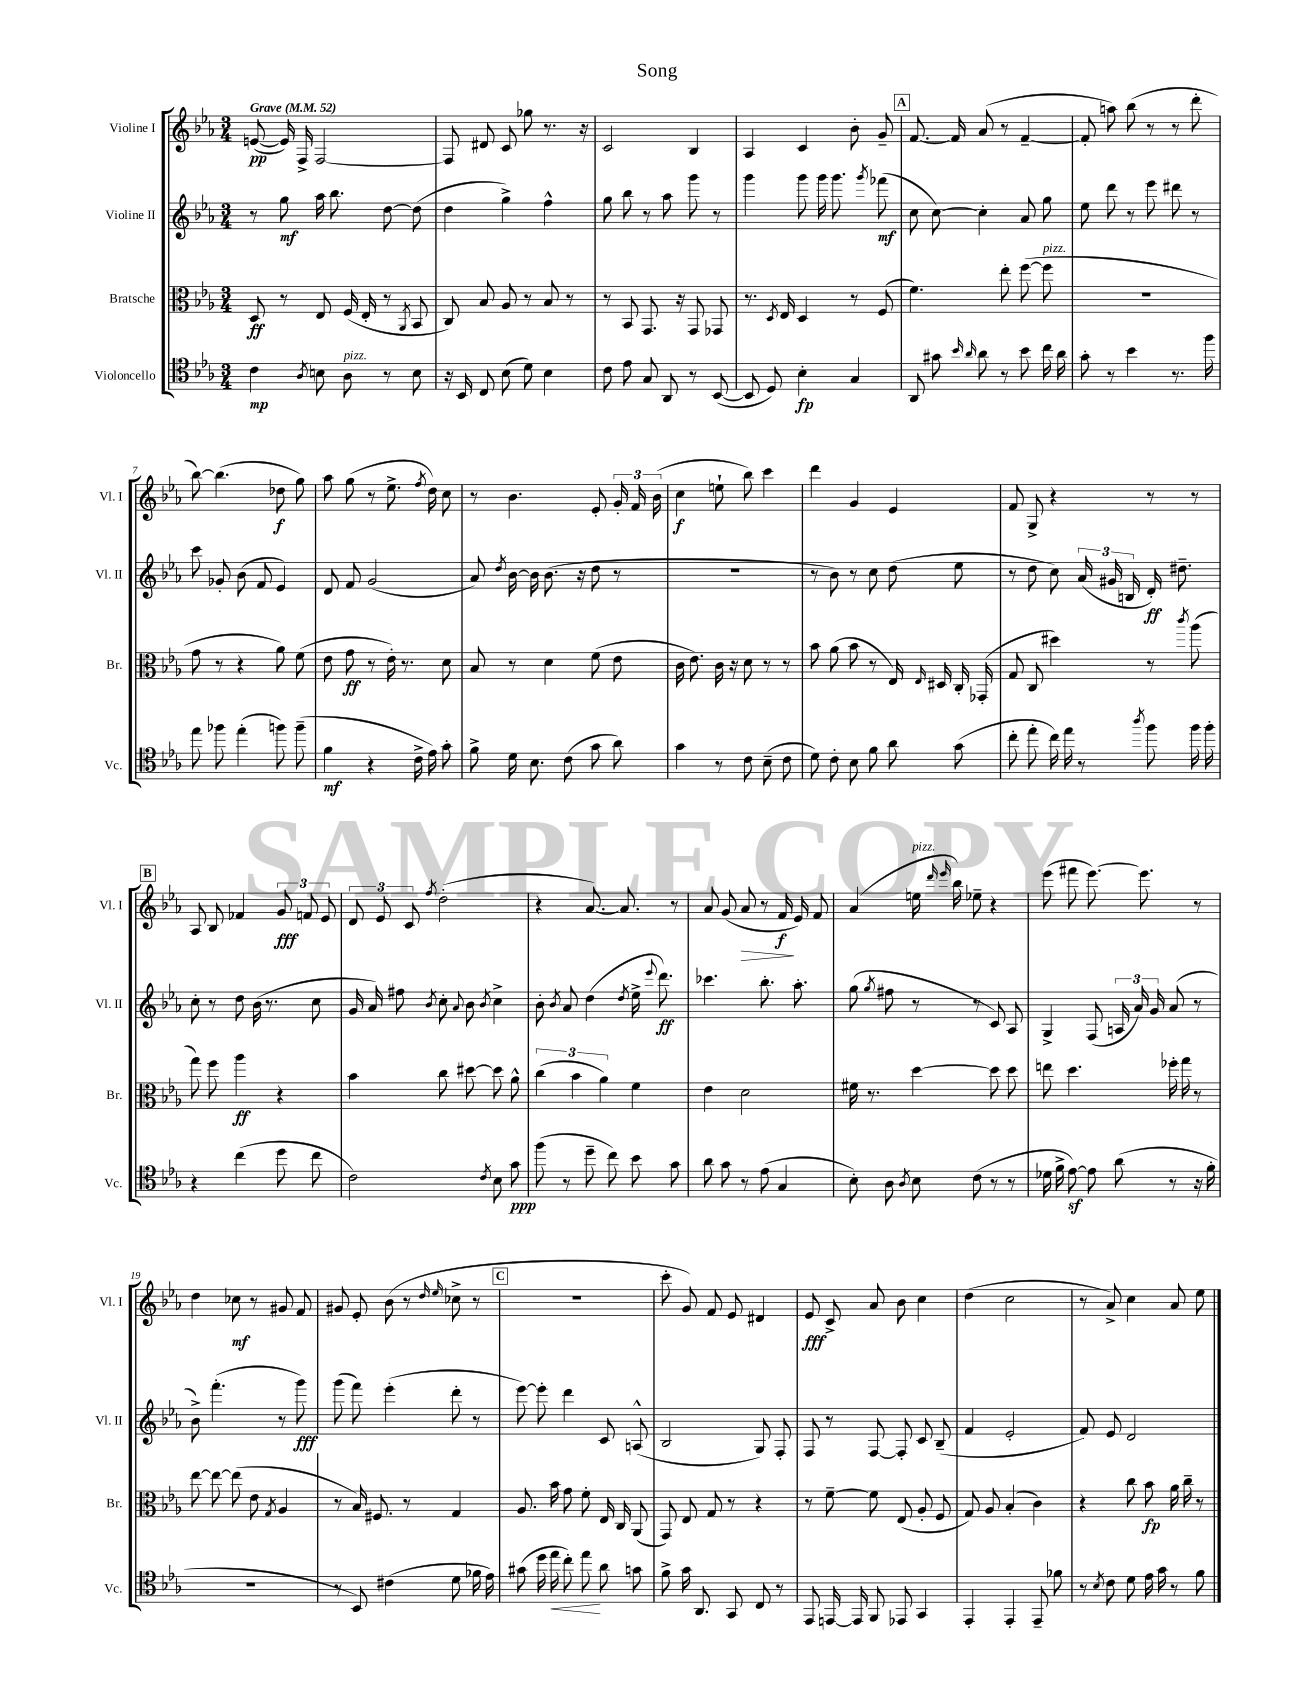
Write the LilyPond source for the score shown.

\header { title = "Song" }
<<
\new StaffGroup <<
\new Staff = "s0" \with { instrumentName = "Violine I" shortInstrumentName = "Vl. I" } {
    \clef treble \key ees \major \numericTimeSignature \time 3/4 \tempo "Grave" 4 = 52
    \autoBeamOff e'8~\pp( e'16) f16-> f2~ |
    f8 dis'8 c'8 ges''8 r8. r16 |
    c'2 bes4 |
    aes4 c'4 bes'8-. g'8-- |
    \mark \markup { \box "A" } f'8.~ f'16 aes'8( r8 f'4~-- |
    f'8-. a''8) bes''8( r8 r8 d'''8-. |
    bes''8~) bes''4.( des''8\f g''8) |
    aes''8 g''8( r8 ees''8.-> \acciaccatura { f''8 } d''16) c''8 |
    r8 bes'4. ees'8-. \tuplet 3/2 { g'16-. f'16 bes'16( } |
    c''4\f e''8-! bes''8) c'''4 |
    d'''4 g'4 ees'4 |
    f'8 g8-> r4 r8 r8 |
    \mark \markup { \box "B" } aes8 bes8 fes'4 \tuplet 3/2 { g'8\fff f'8 ees'8 } |
    \tuplet 3/2 { d'8 ees'8 c'8 } \acciaccatura { f''8 } d''2-.( |
    r4 aes'8.~) aes'8. r8 |
    aes'8 g'8( aes'8\> r8 f'16\f\! ees'16) f'8 |
    aes'4( e''16^\markup { \italic "pizz." } \grace { d'''16 ees'''16 } bes''16) ees''8-- r4 |
    ees'''8( fis'''8 ees'''8.~) ees'''8. r8 |
    d''4 ces''8\mf r8 gis'8 f'8 |
    gis'8 ees'8-. bes'8( r8 \grace { d''16 ees''16 } ces''8-> r8 |
    \mark \markup { \box "C" } R2. |
    c'''8-. g'8) f'8 ees'8 dis'4 |
    ees'8\fff c'8-> aes'8 bes'8 c''4 |
    d''4( c''2 |
    r8 aes'8->) c''4 aes'8 ees''8 \bar "|." |
}
\new Staff = "s1" \with { instrumentName = "Violine II" shortInstrumentName = "Vl. II" } {
    \clef treble \key ees \major \numericTimeSignature \time 3/4
    \autoBeamOff r8 g''8\mf aes''16 bes''8. d''8~ d''8( |
    d''4 g''4->) f''4-^ |
    g''8 bes''8 r8 aes''8 g'''8 r8 |
    g'''4 g'''8 g'''16 g'''8. \acciaccatura { g'''8 } fes'''8\mf( |
    \mark \markup { \box "A" } c''8 c''8~) c''4-. aes'8 g''8 |
    ees''8 d'''8 r8 ees'''8 dis'''8 r8 |
    c'''8 ges'8-. bes'8( f'8 ees'4) |
    d'8 f'8 g'2( |
    aes'8) \acciaccatura { d''8 } bes'16~ bes'16 bes'8.( r16 d''8 r8 |
    R2. |
    r8 bes'8) r8 c''8 d''8( ees''8 |
    r8 d''8 c''8) \tuplet 3/2 { aes'16( gis'16 b16 } d'16-.\ff) dis''8.-- |
    \mark \markup { \box "B" } c''8-. r8 d''8 bes'16( r8. c''8 |
    g'16 aes'16) fis''8 \acciaccatura { bes'8 } c''8-. \appoggiatura { aes'8 } bes'8 \acciaccatura { bes'8 } c''4-> |
    bes'8-. \acciaccatura { bes'8 } aes'8 d''4( \acciaccatura { d''8 } ees''16-> \appoggiatura { ees'''8 } d'''8.\ff) |
    ces'''4. bes''8.-. aes''8.-. |
    g''8( \acciaccatura { g''8 } fis''8 r8 r8 c'8) aes8 |
    g4-> f8( \tuplet 3/2 { a16 aes'16) g'16 } aes'8( r8 |
    bes'8->) f'''4.-.( r8 g'''8\fff) |
    g'''8( f'''8) ees'''4-.( d'''8-. r8 |
    \mark \markup { \box "C" } ees'''8~) ees'''8-. d'''4 c'8 a8-^( |
    bes2 g8) f8-. |
    f8 r8 f8~ f8-. c'8 bes8--( |
    f'4 ees'2-. |
    f'8) ees'8 d'2 \bar "|." |
}
\new Staff = "s2" \with { instrumentName = "Bratsche" shortInstrumentName = "Br." } {
    \clef alto \key ees \major \numericTimeSignature \time 3/4
    \autoBeamOff d8\ff r8 ees8 f16( ees16-. r8 \acciaccatura { aes,8 } bes,8 |
    c8) bes8 aes8 r8 bes8 r8 |
    r8 bes,8 g,8. r16 g,8 ges,8 |
    r8. \acciaccatura { d8 } ees16 d4 r8 f8( |
    \mark \markup { \box "A" } f'4.) ees''8-. f''8~( f''8^\markup { \italic "pizz." } |
    R2. |
    g'8 r8 r4 aes'8) f'8( |
    ees'8 g'8\ff r8 ees'16-.) r8. d'8 |
    bes8 r8 d'4 f'8( ees'8 |
    c'16 ees'8.) c'16 r16 d'8 r8 r8 |
    bes'8 aes'8( bes'8 r8 ees16) \grace { ees16 } dis16 c16-. ges,16-.( |
    g8 c8 dis''4) r8 \acciaccatura { c'''8 } aes''8( |
    \mark \markup { \box "B" } g''8) f''8 aes''4\ff r4 |
    bes'4 c''8 dis''8~ dis''8 aes'8-^ |
    \tuplet 3/2 { c''4( bes'4 aes'4) } f'4 |
    ees'4 d'2 |
    fis'16 r8. d''4~ d''8 d''8 |
    e''8 d''4. fes''16-. g''16 r8 |
    ees''8~ ees''8~ ees''8( ees'8 \acciaccatura { g8 } aes4 |
    r8 bes16) fis8. r8 g4 |
    \mark \markup { \box "C" } aes8. bes'16 g'8 f'8-. ees16 c16 aes,8( |
    g,8) ees8 g8 r8 r4 |
    r8 f'8~-- f'8 ees8( aes8-. f8 |
    g8) aes8 bes4-.( c'4) |
    r4 c''8 bes'8\fp aes'16 c''16-- r8 \bar "|." |
}
\new Staff = "s3" \with { instrumentName = "Violoncello" shortInstrumentName = "Vc." } {
    \clef tenor \key ees \major \numericTimeSignature \time 3/4
    \autoBeamOff c'4\mp \acciaccatura { aes8 } b8 aes8^\markup { \italic "pizz." } r8 b8 |
    r16 bes,16 c8 bes8( d'8) bes4 |
    c'8 ees'8 g8 aes,8 r8 bes,8~( |
    bes,8 d8) bes4-.\fp g4 |
    \mark \markup { \box "A" } aes,8 gis'8 \grace { bes'16 aes'16 } aes'8 r8 bes'8 c''16 aes'16 |
    g'8-. r8 bes'4 r8. f''16 |
    ees''8 fes''8 ees''4-.( f''8) f''8--( |
    f'4\mf r4 c'16-> ees'16) g'8-. |
    f'8-> d'16 bes8. c'8( g'8 aes'8) |
    g'4 r8 c'8 bes8--( c'8 |
    d'8) c'8-. bes8 f'8 aes'8 g'8( |
    c''8-. ees''8-. c''16) ees''16 r8 \acciaccatura { aes''8 } f''8 f''16 f''16-. |
    \mark \markup { \box "B" } r4 c''4( d''8 c''8 |
    c'2) \acciaccatura { c'8 } bes8 g'8\ppp |
    f''8( r8 d''8-- c''8) bes'8 g'8 |
    aes'8 g'8 r8 ees'8( g4 |
    bes8-.) aes8 \acciaccatura { aes8 } bes8 c'8( r8 r8 |
    des'16 f'16-> ees'8~\sf) ees'8 aes'8( r8 r16 f'16-. |
    R2. |
    r8 bes,8) cis'4( d'8 fes'16 ees'16) |
    \mark \markup { \box "C" } gis'8( d''16 ees''16\< c''8-.) ees''8\! aes'8 g'8 |
    f'8-> g'16 aes,8. g,8 c8 r8 |
    ees,8 e,16~ e,16 f,8 ees,8 g,4 |
    ees,4-. ees,4-. ees,8-- fes'8 |
    r8 \acciaccatura { bes8 } c'8 d'8 ees'16 g'16 r8 f'8 \bar "|." |
}
>>
>>
